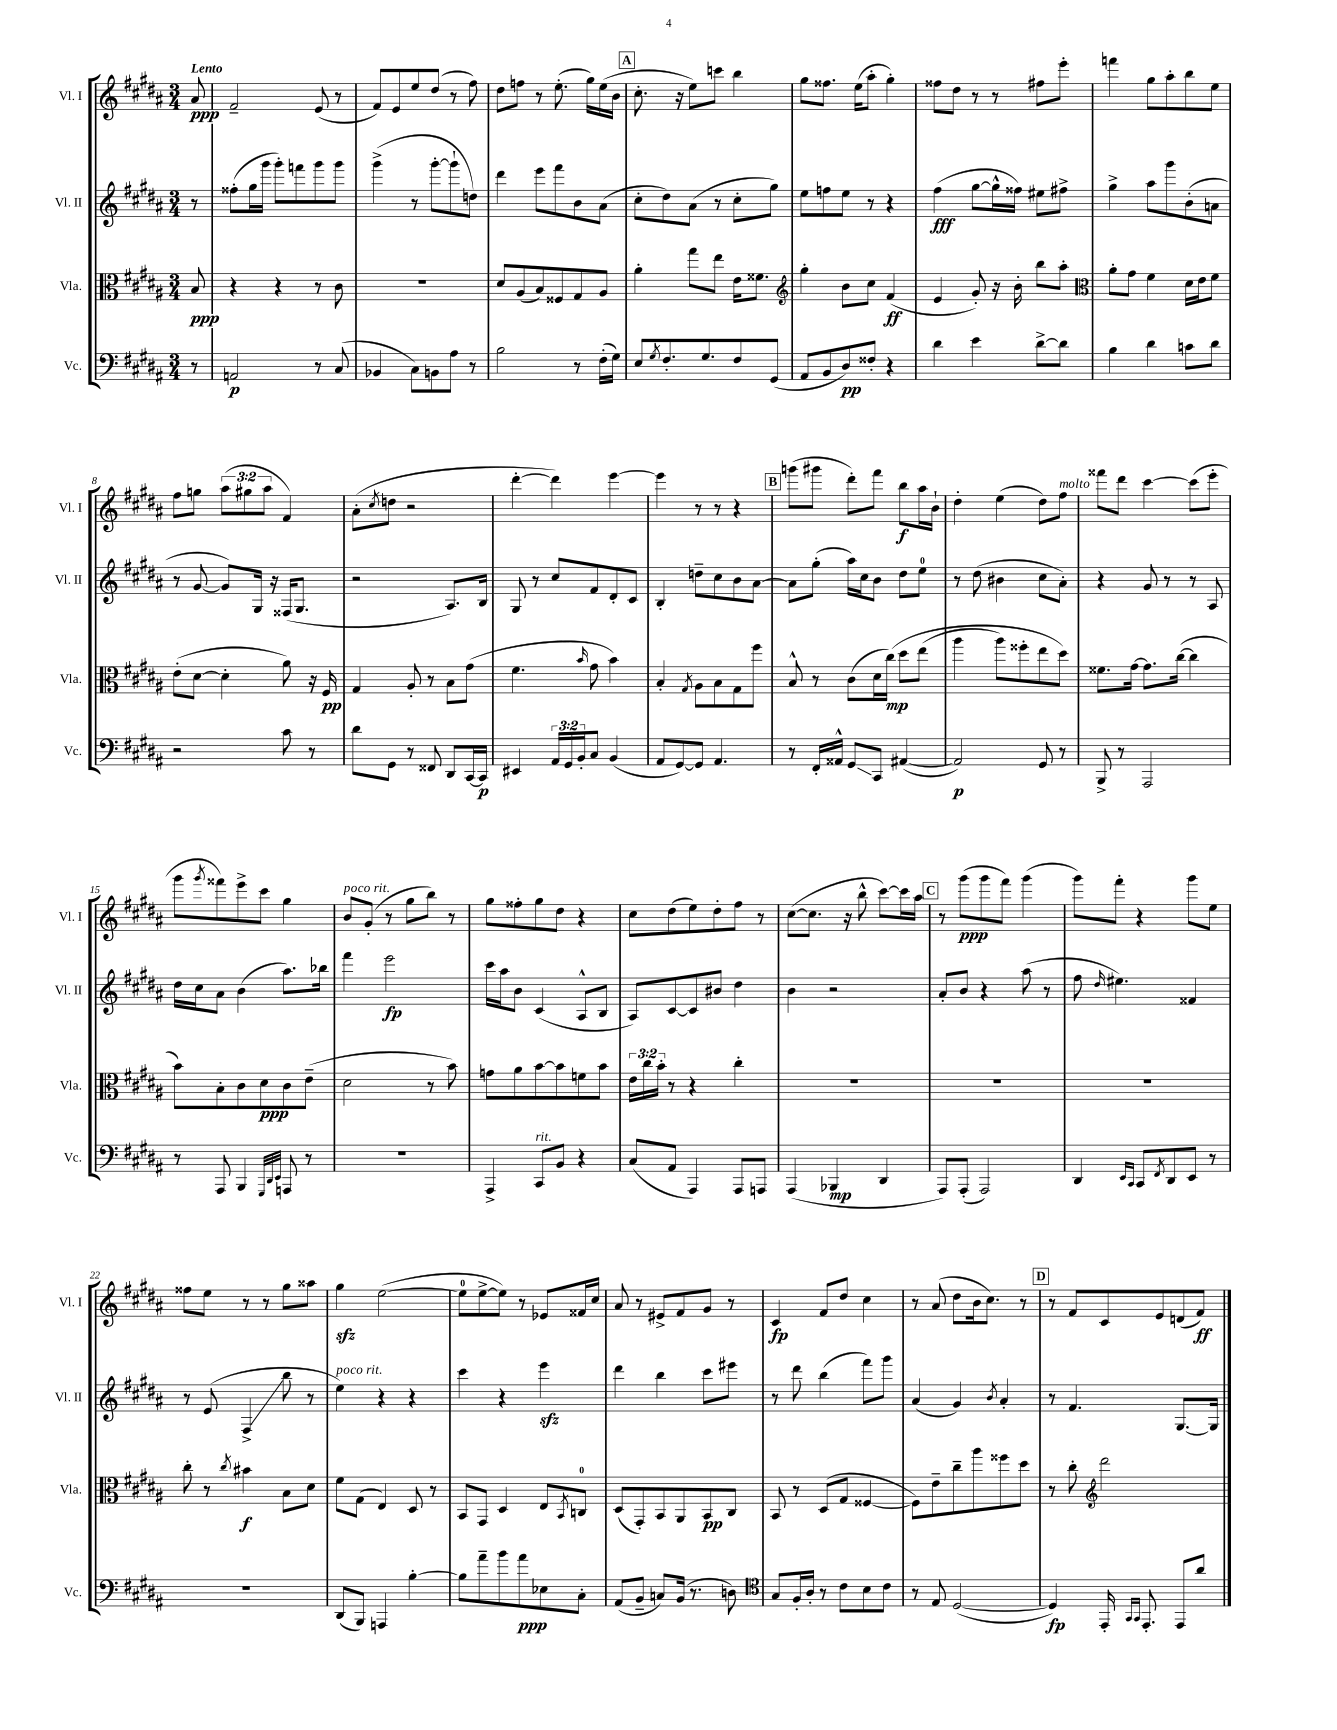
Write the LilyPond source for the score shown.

<<
\new StaffGroup <<
\new Staff = "s0" \with { instrumentName = "Vl. I" shortInstrumentName = "Vl. I" } {
    \clef treble \key b \major \numericTimeSignature \time 3/4 \override Staff.TupletNumber.text = #tuplet-number::calc-fraction-text \partial 8 \tempo "Lento"
    ais'8\ppp |
    fis'2-- e'8( r8 |
    fis'8) e'8 e''8 dis''8( r8 fis''8) |
    dis''8 f''8 r8 e''8.-.( gis''16) e''16( b'16 |
    \mark \markup { \box "A" } cis''8.-. r16 e''8) c'''8 b''4 |
    gis''8 fisis''8. e''16( ais''8-. gis''4-.) |
    fisis''8 dis''8 r8 r8 fis''8 e'''8-. |
    f'''4 gis''8 ais''8-. b''8 e''8 |
    fis''8 g''8 \tuplet 3/2 { ais''8( gis''8 ais''8 } fis'4) |
    ais'8-.( \acciaccatura { cis''8 } d''8 r2 |
    dis'''4~-. dis'''4) e'''4~ |
    e'''4 r8 r8 r4 |
    \mark \markup { \box "B" } g'''8( gis'''8 dis'''8-.) fis'''8 b''8\f ais''16 b'16-! |
    dis''4-. e''4( dis''8) fis''8^\markup { \italic "molto" } |
    fisis'''8 dis'''8 cis'''4~ cis'''8( e'''8-. |
    gis'''8 \acciaccatura { gis'''8 } fisis'''8) e'''8-> cis'''8 gis''4 |
    b'8^\markup { \italic "poco rit." } gis'8-.( r8 gis''8 b''8) r8 |
    gis''8 fisis''8-. gis''8 dis''8 r4 |
    cis''8 dis''8( e''8) dis''8-. fis''8 r8 |
    cis''8~( cis''8. r16 b''8-^ cis'''8~) cis'''16 ais''16 |
    \mark \markup { \box "C" } r8 gis'''8\ppp( gis'''8 fis'''8) gis'''4( |
    gis'''8) fis'''8-. r4 gis'''8 e''8 |
    fisis''8 e''8 r8 r8 gis''8 aisis''8 |
    gis''4\sfz e''2~( |
    e''8-0 e''8~-> e''8) r8 ees'8 fisis'16 cis''16 |
    ais'8 r8 eis'8-> fis'8 gis'8 r8 |
    cis'4\fp fis'8 dis''8 cis''4 |
    r8 ais'8( dis''8 b'16 cis''8.) r8 |
    \mark \markup { \box "D" } r8 fis'8 cis'8 e'8 d'8( fis'8\ff) \bar "|." |
}
\new Staff = "s1" \with { instrumentName = "Vl. II" shortInstrumentName = "Vl. II" } {
    \clef treble \key b \major \numericTimeSignature \time 3/4 \partial 8
    r8 |
    fisis''8-.( gis''16 gis'''16 gis'''8-.) f'''8 gis'''8 gis'''8 |
    gis'''4->( r8 gis'''8~-. gis'''8-! d''8) |
    dis'''4 e'''8 fis'''8 b'8 ais'8( |
    \mark \markup { \box "A" } cis''8-. dis''8) ais'8( r8 cis''8-. gis''8) |
    e''8 f''8 e''8 r8 r4 |
    fis''4\fff( gis''8~ gis''16-^ fisis''16) eis''8 fis''8-> |
    gis''4-> ais''8 gis'''8 b'8-.( a'8 |
    r8 gis'8~ gis'8) gis16 r16 fisis16( gis8. |
    r2 ais8.) b16 |
    gis8 r8 cis''8 fis'8 dis'8-. cis'8 |
    b4-. d''8-- cis''8 b'8 ais'8~ |
    \mark \markup { \box "B" } ais'8 gis''8-.( ais''16) cis''16 b'8 dis''8 e''8-0 |
    r8 dis''8( bis'4 cis''8 ais'8-.) |
    r4 gis'8 r8 r8 ais8 |
    dis''16 cis''16 ais'8 b'4( ais''8.) bes''16 |
    fis'''4 e'''2\fp |
    cis'''16 ais''16 b'8 cis'4( ais8-^ b8 |
    ais8) cis'8~ cis'8 bis'8 dis''4 |
    b'4 r2 |
    \mark \markup { \box "C" } ais'8-. b'8 r4 ais''8( r8 |
    fis''8 \grace { dis''16 } eis''4.) fisis'4 |
    r8 e'8( fis4->\glissando b''8 r8 |
    e''4^\markup { \italic "poco rit." }) r4 r4 |
    cis'''4 r4 e'''4\sfz |
    dis'''4 b''4 cis'''8 eis'''8 |
    r8 dis'''8 b''4( fis'''8) gis'''8 |
    ais'4( gis'4) \acciaccatura { b'8 } ais'4-. |
    \mark \markup { \box "D" } r8 fis'4. gis8.~ gis16 \bar "|." |
}
\new Staff = "s2" \with { instrumentName = "Vla." shortInstrumentName = "Vla." } {
    \clef alto \key b \major \numericTimeSignature \time 3/4 \override Staff.TupletNumber.text = #tuplet-number::calc-fraction-text \partial 8
    b8\ppp |
    r4 r4 r8 cis'8 |
    R2. |
    dis'8 ais8( b8) fisis8 gis8 ais8 |
    \mark \markup { \box "A" } ais'4-. gis''8 e''8 e'16 fisis'8. |
    \clef treble gis''4-. b'8 cis''8 fis'4\ff( |
    e'4 gis'8-.) r16 b'16-. b''8 ais''8-. |
    \clef alto ais'8-. gis'8 fis'4 dis'16 e'16 fis'8 |
    e'8-.( dis'8~ dis'4-. ais'8) r16 fis16\pp |
    gis4 ais8-. r8 b8 gis'8( |
    fis'4. \grace { b'16 } gis'8 b'4) |
    b4-. \acciaccatura { gis8 } ais8 b8 gis8 fis''8 |
    \mark \markup { \box "B" } b8-^ r8 cis'8( dis'16 cis''16\mp)\( dis''8 e''8( |
    ais''4 ais''8) fisis''8-. e''8 dis''8\) |
    fisis'8. gis'16~ gis'8. cis''16~( cis''4 |
    b'8) b8-. cis'8 dis'8\ppp cis'8 e'8--( |
    dis'2 r8 b'8) |
    g'8 ais'8 b'8~ b'8 f'8 b'8 |
    \tuplet 3/2 { e'16 cis''16 b'16-. } r8 r4 cis''4-. |
    R2. |
    \mark \markup { \box "C" } R2. |
    R2. |
    cis''8-. r8 \acciaccatura { cis''8 } bis'4\f b8 dis'8 |
    fis'8 gis8( e4) dis8 r8 |
    b,8 gis,8 dis4 e8 \acciaccatura { b,8 } c8-0 |
    dis8( gis,8-.) b,8 ais,8 b,8\pp cis8 |
    b,8 r8 dis8( gis8 fisis4~ |
    fisis8) e'8-- cis''8-- ais''8 fisis''8 dis''8 |
    \mark \markup { \box "D" } r8 cis''8-. \clef treble dis'''2 \bar "|." |
}
\new Staff = "s3" \with { instrumentName = "Vc." shortInstrumentName = "Vc." } {
    \clef bass \key b \major \numericTimeSignature \time 3/4 \override Staff.TupletNumber.text = #tuplet-number::calc-fraction-text \partial 8
    r8 |
    a,2\p r8 cis8( |
    bes,4 cis8) b,8 ais8 r8 |
    b2 r8 fis16-.( gis16) |
    \mark \markup { \box "A" } e8 \acciaccatura { gis8 } fis8.-. gis8. fis8 gis,8( |
    ais,8 b,8 dis8\pp) fisis8-. r4 |
    dis'4 e'4 dis'8~-> dis'8 |
    b4 dis'4 c'8 dis'8 |
    r2 cis'8 r8 |
    dis'8 gis,8 r8 fisis,8 dis,8 cis,16~ cis,16\p |
    eis,4 \tuplet 3/2 { ais,16 gis,16 b,16-. } cis8 b,4( |
    ais,8 gis,8~) gis,8 ais,4. |
    \mark \markup { \box "B" } r8 fis,16-. aisis,16-^ gis,8\glissando cis,8 ais,4~( |
    ais,2\p) gis,8 r8 |
    b,,8-> r8 ais,,2 |
    r8 ais,,8 b,,4 \grace { gis,,32 dis,32 e,32 } a,,8 r8 |
    R2. |
    ais,,4-> cis,8^\markup { \italic "rit." } b,8 r4 |
    cis8( ais,8 ais,,4) ais,,8 a,,8 |
    ais,,4( bes,,4\mp dis,4 |
    \mark \markup { \box "C" } ais,,8) ais,,8-.( ais,,2) |
    dis,4 \grace { e,16 cis,16 } cis,8 \acciaccatura { fis,8 } dis,8 e,8 r8 |
    R2. |
    dis,8( b,,8) a,,4 b4~-. |
    b8 ais'8-- b'8 ais'8\ppp ees8 cis8-. |
    ais,8( b,8-- c8) b,16( r8. d8) |
    \clef tenor gis8 fis16-. ais16-. r8 cis'8 b8 cis'8 |
    r8 e8 dis2~( |
    \mark \markup { \box "D" } dis4\fp) e,16-. \grace { gis,16 gis,16 } e,8.-. e,8 ais'8 \bar "|." |
}
>>
>>
